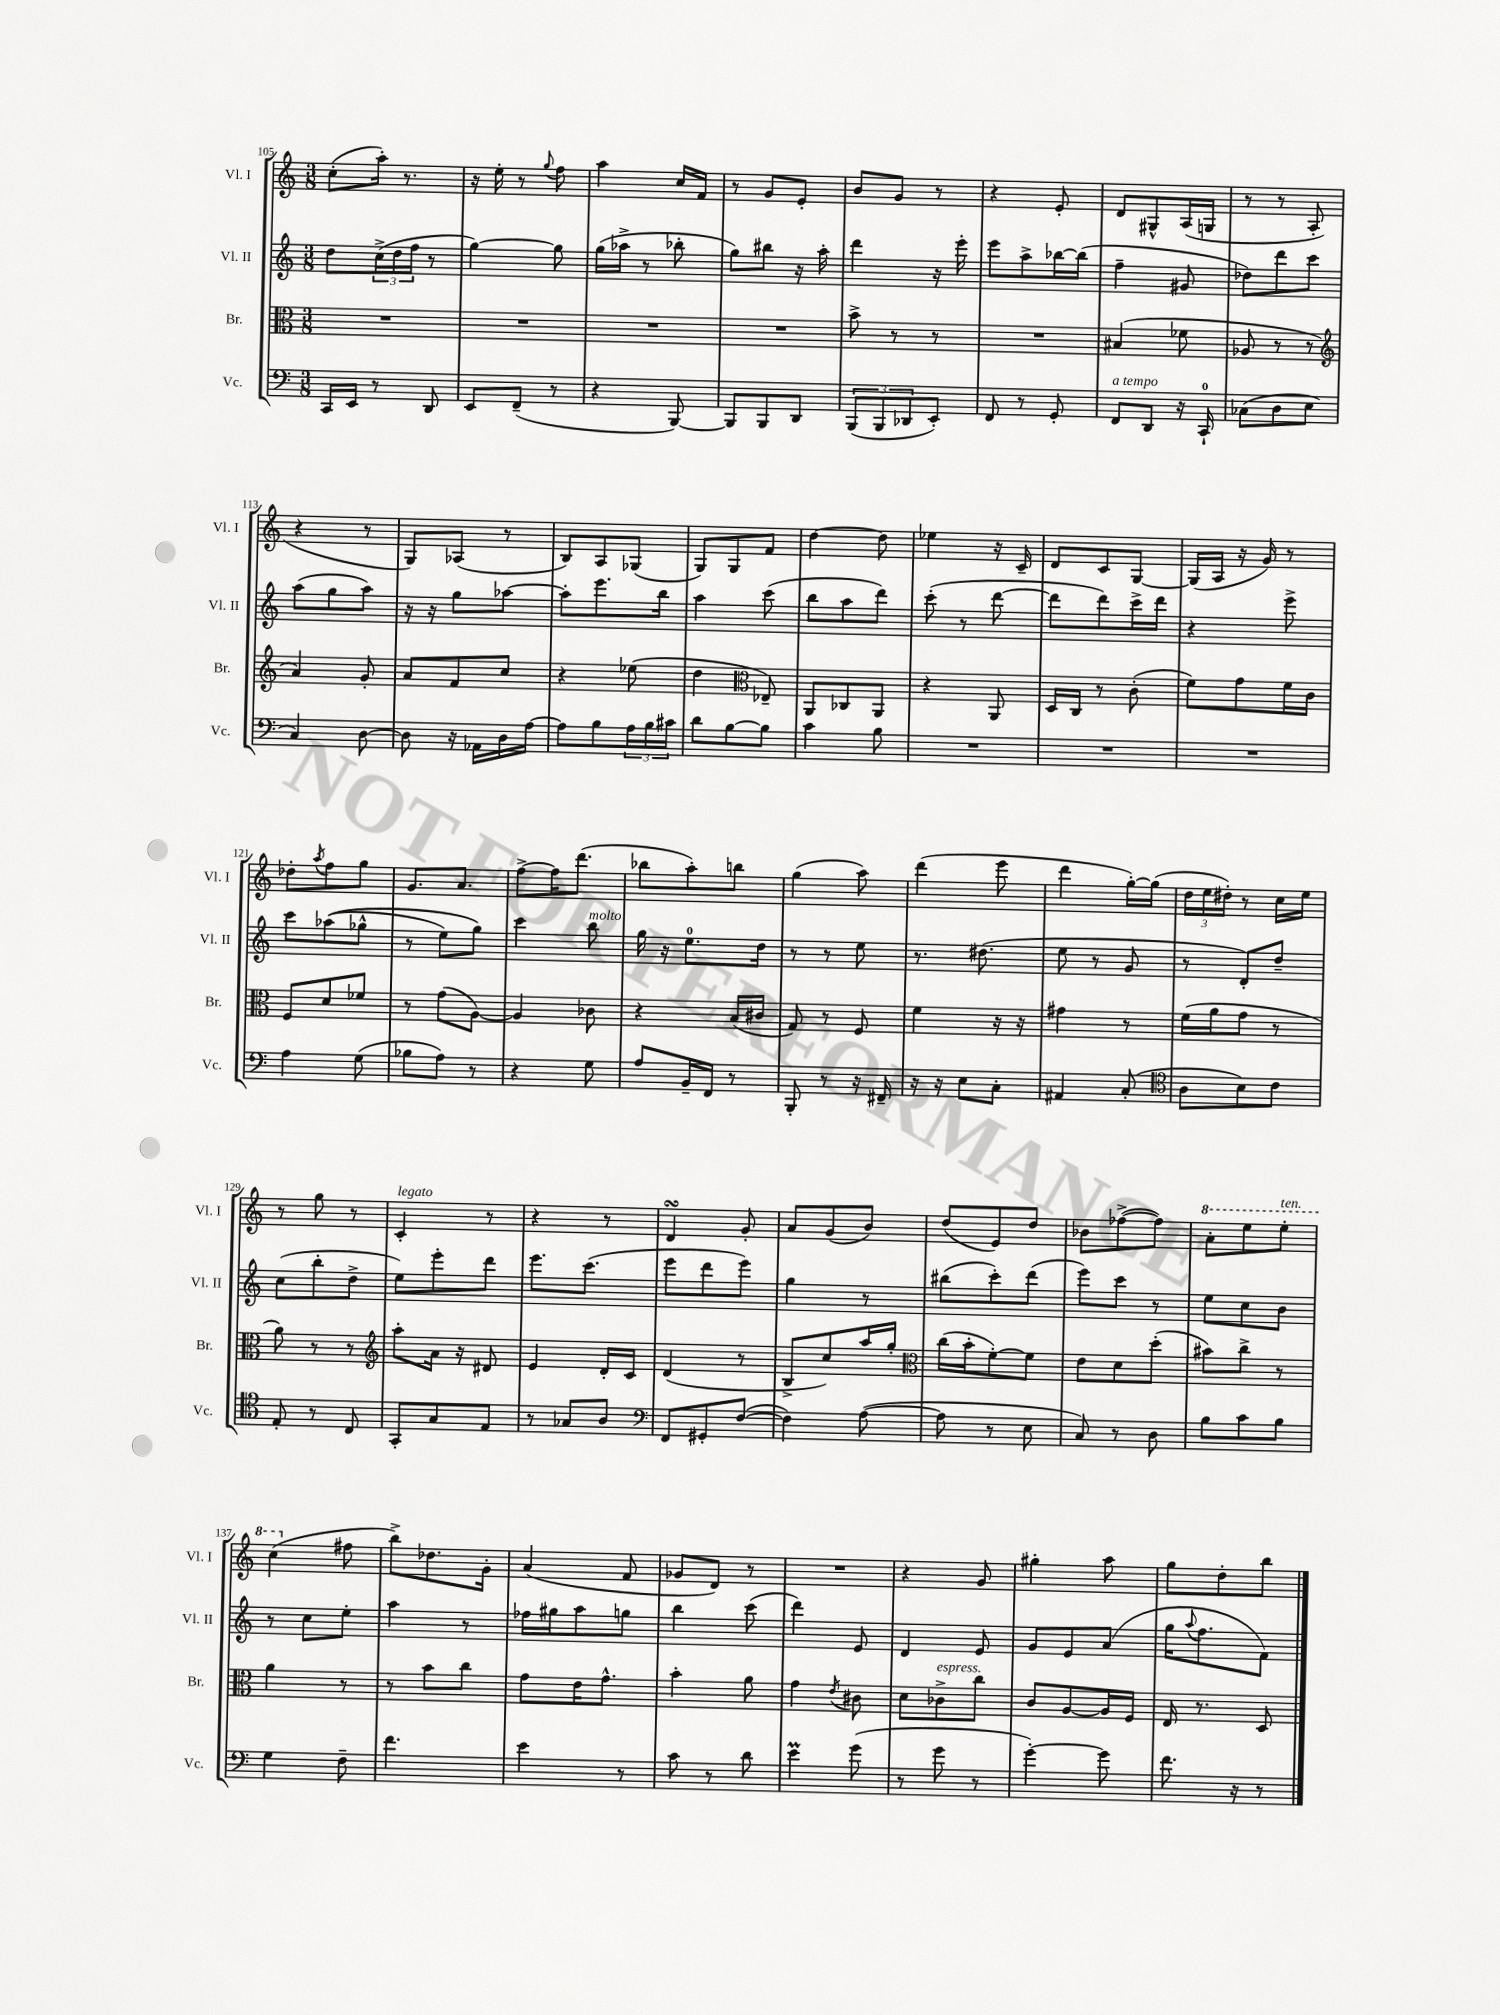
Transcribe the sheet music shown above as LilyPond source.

<<
\new StaffGroup <<
\new Staff = "s0" \with { instrumentName = "Vl. I" shortInstrumentName = "Vl. I" } {
    \clef treble \key c \major \numericTimeSignature \time 3/8
    c''8-.( a''16-.) r8. |
    r16 e''16-. r8 \appoggiatura { g''8 } f''8 |
    a''4 c''16 f'16 |
    r8 g'8 e'8-. |
    b'8 g'8 r8 |
    r4 e'8-. |
    d'8 gis8-^ a16( g16 |
    r8 r8 a8-. |
    r4 r8 |
    g8) aes8( r8 |
    b8) a8 ges8( |
    g8) g8 f'8 |
    d''4~ d''8 |
    ees''4 r16 c'16-- |
    d'8 c'8 g8~ |
    g16( a16 r16 g'16) r8 |
    des''8-. \acciaccatura { a''8 } f''8 g''8 |
    g'8. a'8. |
    f''8~-> f''16 d'''8.( |
    bes''8 a''8-.) b''8 |
    g''4( a''8) |
    d'''4( e'''8 |
    d'''4 g''16~-.) g''16( |
    \tuplet 3/2 { d''16 e''16 dis''16-.) } r8 c''16 e''16 |
    r8 g''8 r8 |
    c'4-.^\markup { \italic "legato" } r8 |
    r4 r8 |
    d'4\turn g'8-. |
    a'8 g'8( b'8) |
    d''8( e'8) d''8 |
    bes'8 fes''8~->( fes''8) |
    \ottava #1 a''8-. e'''8 e'''8-.^\markup { \italic "ten." } |
    c'''4( \ottava #0 fis''8 |
    b''8->) des''8. g'16-. |
    a'4( f'8 |
    ges'8 d'8) r8 |
    R4. |
    r4 g'8 |
    gis''4-. a''8 |
    g''8 d''8-. b''8 \bar "|." |
}
\new Staff = "s1" \with { instrumentName = "Vl. II" shortInstrumentName = "Vl. II" } {
    \clef treble \key c \major \numericTimeSignature \time 3/8
    d''8 \tuplet 3/2 { c''16->( d''16 f''16 } r8 |
    g''4~) g''8 |
    g''16( aes''16-> r8 bes''8-. |
    g''8) bis''8 r16 a''16-. |
    d'''4 r16 e'''16-. |
    e'''8 a''8-> bes''16~ bes''16( |
    f''4-- gis'8 |
    des''8) d'''8 c'''8 |
    a''8( g''8 a''8) |
    r16 r16 g''8 aes''8~ |
    aes''8-. e'''8. b''16 |
    a''4 c'''8( |
    b''8 a''8 d'''8) |
    c'''8-.( r8 d'''8~ |
    d'''8 d'''8) c'''16-> d'''16 |
    r4 e'''8-> |
    c'''8 aes''8(\( ges''8-^ |
    r8 e''8) g''8\) |
    c'''4 b''8^\markup { \italic "molto" } |
    g''16 r16 e''8.-0 d''16 |
    r8 r8 e''8 |
    r8. dis''8.( |
    e''8 r8 g'8 |
    r8 d'8-.) d''8-- |
    c''8( b''8-. d''8-> |
    e''8) e'''8-. d'''8 |
    e'''8. c'''8.( |
    e'''8 d'''8 e'''8) |
    g''4 r8 |
    bis''8( c'''8-.) d'''8( |
    e'''8) c'''8 r8 |
    e''8 c''8 b'8 |
    r8 c''8 e''8-. |
    a''4 r8 |
    fes''16 gis''16 a''8 g''8 |
    b''4 c'''8( |
    d'''4) e'8 |
    d'4 e'8 |
    g'8 e'8 a'8( |
    g''16 \appoggiatura { a''8 } f''8. f'8) \bar "|." |
}
\new Staff = "s2" \with { instrumentName = "Br." shortInstrumentName = "Br." } {
    \clef alto \key c \major \numericTimeSignature \time 3/8
    R4. |
    R4. |
    R4. |
    R4. |
    b'8-> r8 r8 |
    R4. |
    bis4( fes'8 |
    aes8 r8 r8 |
    \clef treble a'4) g'8-. |
    a'8 f'8 c''8 |
    r4 ees''8( |
    d''4 \clef alto ees8--) |
    a,8 ces8 a,8 |
    r4 a,8 |
    d16 c16 r8 c'8-.( |
    f'8) g'8 f'16 c'16 |
    f8 d'8 fes'8 |
    r8 g'8( a8~) |
    a4 ces'8 |
    r4 b16( cis'16 |
    g8) r8 f8 |
    f'4 r16 r16 |
    gis'4 r8 |
    f'16( a'16 g'8 r8 |
    a'8) r8 r8 |
    \clef treble a''8-. a'16 r16 dis'8 |
    e'4 d'16-. c'16 |
    d'4( r8 |
    b8-> c''8) a''16 g''16-. |
    \clef alto c''16( b'16-. f'8~-.) f'8 |
    e'8 d'8 d''8-.( |
    bis'8) c''8-> r8 |
    a'4 r8 |
    r8 b'8 c''8 |
    g'8 e'16 g'8.-^ |
    b'4-. a'8 |
    g'4 \acciaccatura { e'8 } cis'8 |
    d'8 ces'8->^\markup { \italic "espress." } c''8 |
    c'8 a8~ a16 f16 |
    e16 r8. d8 \bar "|." |
}
\new Staff = "s3" \with { instrumentName = "Vc." shortInstrumentName = "Vc." } {
    \clef bass \key c \major \numericTimeSignature \time 3/8
    c,16 e,16 r8 d,8 |
    e,8 f,8--( r8 |
    r4 b,,8~) |
    b,,8 b,,8 d,8 |
    \tuplet 3/2 { b,,8( b,,8 des,8 } e,8-.) |
    f,8 r8 g,8-. |
    f,8^\markup { \italic "a tempo" } d,8 r16 c,16-0-! |
    ces8( d8 e8 |
    c4) d8~ |
    d8 r16 aes,16 d16 a16~ |
    a8 b8 \tuplet 3/2 { a16 b16 cis'16 } |
    d'8 b8~ b8 |
    c'4 b8 |
    R4. |
    R4. |
    R4. |
    a4 g8( |
    bes8 a8) r8 |
    r4 g8 |
    a8 b,16-- f,16 r8 |
    b,,8-. r8 r16 fis,16-- |
    r16 r16 e8 c8-. |
    ais,4 c8-.( |
    \clef tenor a8 b8) c'8 |
    e8-. r8 c8 |
    g,8-. g8 e8 |
    r8 ges8 a8 |
    \clef bass f,8 gis,8-. f8~( |
    f4) a8~( |
    a8 r8 e8 |
    c8) r8 d8 |
    b8 c'8 b8 |
    g4 f8-- |
    f'4. |
    e'4 r8 |
    c'8 r8 d'8 |
    e'4\prall g'8( |
    r8 g'8 r8 |
    g'4~-.) g'8 |
    f'8. r16 r8 \bar "|." |
}
>>
>>
\layout { \context { \Score currentBarNumber = #105 } }
